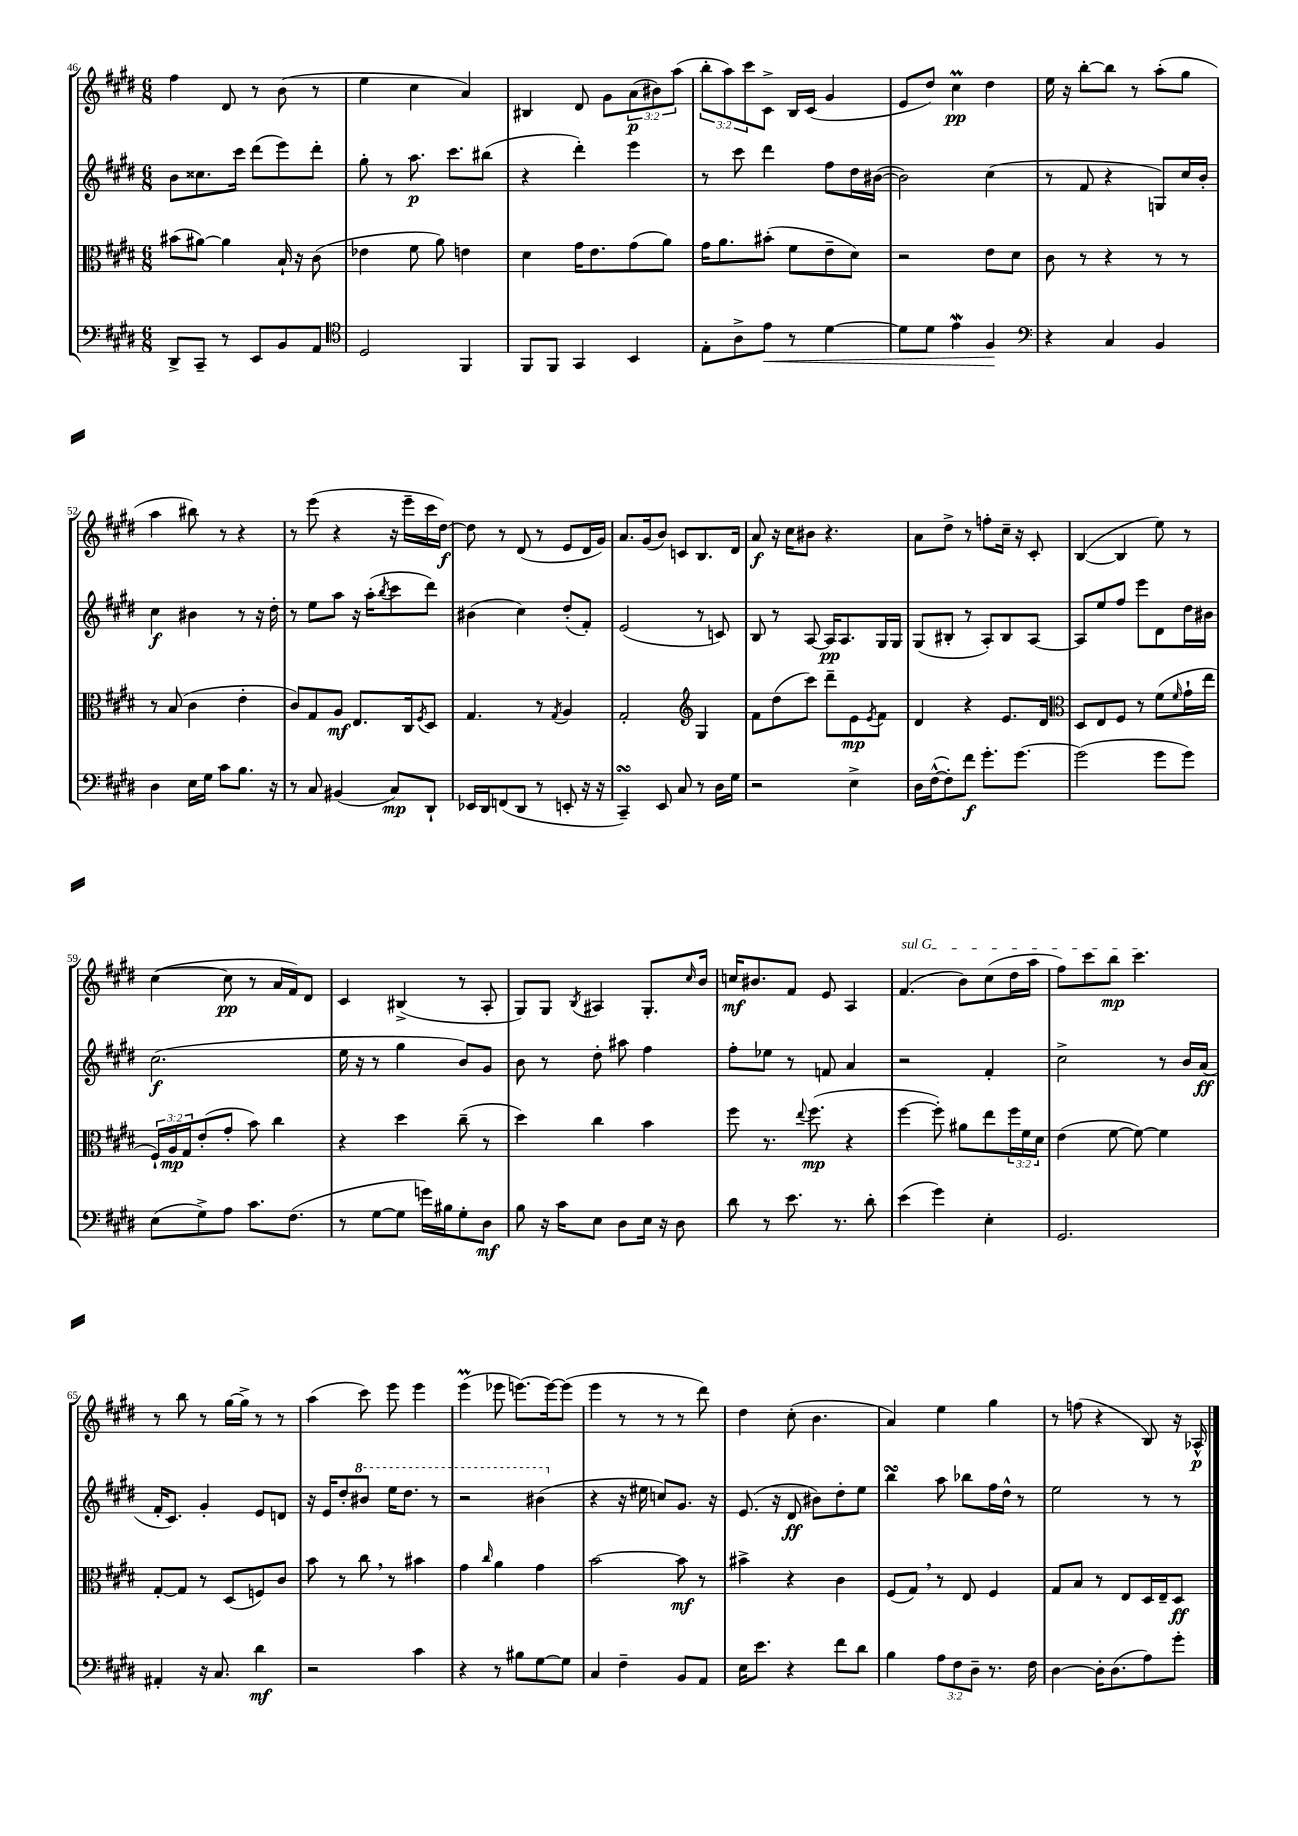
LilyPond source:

<<
\new StaffGroup <<
\new Staff = "s0" {
    \clef treble \key e \major \numericTimeSignature \time 6/8 \override Staff.TupletNumber.text = #tuplet-number::calc-fraction-text
    fis''4 dis'8 r8 b'8( r8 |
    e''4 cis''4 a'4) |
    bis4 dis'8 gis'8 \tuplet 3/2 { a'8\p( bis'8) a''8( } |
    \tuplet 3/2 { b''8-. a''8) cis'''8 } cis'8-> b16 cis'16( gis'4 |
    e'8 dis''8) cis''4\prall\pp dis''4 |
    e''16 r16 b''8~-. b''8 r8 a''8-.( gis''8 |
    a''4 bis''8) r8 r4 |
    r8 e'''8( r4 r16 e'''16-- cis'''16 dis''16~\f) |
    dis''8 r8 dis'8( r8 e'8 dis'16 gis'16) |
    a'8. gis'16( b'8) c'8 b8. dis'16 |
    a'8\f r16 cis''16 bis'8 r4. |
    a'8 dis''8-> r8 f''8-. cis''16-- r16 cis'8-. |
    b4~( b4 e''8) r8 |
    cis''4~( cis''8\pp r8 a'16 fis'16) dis'8 |
    cis'4 bis4->( r8 a8-. |
    gis8) gis8 \acciaccatura { b8 } ais4 gis8.-. \grace { cis''16 } b'16 |
    c''16\mf bis'8. fis'8 e'8 a4 |
    \once \override TextSpanner.bound-details.left.text = \markup { \italic "sul G" } fis'4.\startTextSpan( b'8) cis''8( dis''16 a''16 |
    fis''8) cis'''8 b''8\mp cis'''4.\stopTextSpan |
    r8 b''8 r8 gis''16~ gis''16-> r8 r8 |
    a''4( cis'''8) e'''8 e'''4 |
    e'''4\prall( ees'''8 e'''8.~) e'''16~ e'''8( |
    e'''4 r8 r8 r8 dis'''8) |
    dis''4 cis''8-.( b'4. |
    a'4) e''4 gis''4 |
    r8 f''8( r4 b8) r16 aes16-^\p \bar "|." |
}
\new Staff = "s1" {
    \clef treble \key e \major \numericTimeSignature \time 6/8
    b'8 cisis''8. cis'''16 dis'''8( e'''8) dis'''8-. |
    gis''8-. r8 a''8.\p cis'''8. bis''8( |
    r4 dis'''4-.) e'''4 |
    r8 cis'''8 dis'''4 fis''8 dis''16 bis'16~( |
    bis'2) cis''4( |
    r8 fis'8 r4 g8) cis''16 b'16-. |
    cis''4\f bis'4 r8 r16 dis''16-. |
    r8 e''8 a''8 r16 a''16-.( \acciaccatura { b''8 } cis'''8 dis'''8) |
    bis'4( cis''4) dis''8-.( fis'8-.) |
    e'2( r8 c'8) |
    b8 r8 a8~ a16\pp a8. gis16 gis16 |
    gis8( bis8-. r8 a8-.) bis8 a8~ |
    a8 e''8 fis''8 e'''8 dis'8 dis''16 bis'16 |
    cis''2.\f( |
    e''16 r16 r8 gis''4 b'8) gis'8 |
    b'8 r8 dis''8-. ais''8 fis''4 |
    fis''8-. ees''8 r8 f'8 a'4 |
    r2 fis'4-. |
    cis''2-> r8 b'16 a'16\ff( |
    fis'16-. cis'8.) gis'4-. e'8 d'8 |
    r16 e'16 dis''8-. \ottava #1 bis''8 e'''16 dis'''8. r8 |
    r2 bis''4( \ottava #0 |
    r4 r16 eis''16 c''8) gis'8. r16 |
    e'8.( r16 dis'8\ff bis'8) dis''8-. e''8 |
    b''4\turn a''8 bes''8 fis''16 dis''16-^ r8 |
    e''2 r8 r8 \bar "|." |
}
\new Staff = "s2" {
    \clef alto \key e \major \numericTimeSignature \time 6/8 \override Staff.TupletNumber.text = #tuplet-number::calc-fraction-text
    bis'8( ais'8~) ais'4 b16-! r16 cis'8( |
    ees'4 fis'8 a'8) e'4 |
    dis'4 gis'16 e'8. gis'8( a'8) |
    gis'16 a'8. bis'8-.( fis'8 e'8-- dis'8) |
    r2 e'8 dis'8 |
    cis'8 r8 r4 r8 r8 |
    r8 b8( cis'4 e'4-. |
    cis'8) gis8 a8\mf e8. cis16 \acciaccatura { fis8 } dis8 |
    gis4. r8 \acciaccatura { gis8 } a4 |
    gis2-. \clef treble gis4 |
    fis'8 dis''8( cis'''8) dis'''8-- e'8\mp \acciaccatura { e'8 } fis'8 |
    dis'4 r4 e'8. dis'16 |
    \clef alto dis8 e8 fis8 r8 fis'8( \grace { fis'16 } gis'16-! e''16 |
    \tuplet 3/2 { fis16-!) a16\mp gis16 } e'8-.( gis'8-. b'8) cis''4 |
    r4 dis''4 cis''8--( r8 |
    dis''4) cis''4 b'4 |
    fis''8 r8. \appoggiatura { e''8 } fis''8.\mp( r4 |
    fis''4~ fis''8-.) ais'8 e''8 \tuplet 3/2 { fis''16 fis'16 dis'16 } |
    e'4( fis'8~ fis'8~) fis'4 |
    gis8~-. gis8 r8 dis8( f8) cis'8 |
    b'8 r8 cis''8 \breathe r8 bis'4 |
    gis'4 \grace { cis''16 } a'4 gis'4 |
    b'2~ b'8\mf r8 |
    bis'4-> r4 cis'4 |
    fis8( gis8) \breathe r8 e8 fis4 |
    gis8 b8 r8 e8 dis16 e16-- dis8\ff \bar "|." |
}
\new Staff = "s3" {
    \clef bass \key e \major \numericTimeSignature \time 6/8 \override Staff.TupletNumber.text = #tuplet-number::calc-fraction-text
    dis,8-> cis,8-- r8 e,8 b,8 a,8 |
    \clef tenor dis2 fis,4 |
    fis,8 fis,8 gis,4 b,4 |
    e8-. a8-> e'8\< r8 dis'4~ |
    dis'8 dis'8 e'4\mordent fis4\! |
    \clef bass r4 cis4 b,4 |
    dis4 e16 gis16 cis'8 b8. r16 |
    r8 cis8 bis,4( cis8\mp) dis,8-! |
    ees,16 dis,16 f,8( dis,8 r8 e,8-. r16 r16 |
    cis,4--\turn) e,8 cis8 r8 dis16 gis16 |
    r2 e4-> |
    dis16 fis16~-^( fis8-.) fis'8\f gis'8.-. gis'8.~ |
    gis'2( gis'8 gis'8) |
    e8( gis8->) a8 cis'8. fis8.( |
    r8 gis8~ gis8 g'16) bis16 gis8-. dis8\mf |
    b8 r16 cis'16 e8 dis8 e16 r16 dis8 |
    dis'8 r8 e'8. r8. dis'8-. |
    e'4( gis'4) e4-. |
    gis,2. |
    ais,4-. r16 cis8. dis'4\mf |
    r2 cis'4 |
    r4 r8 bis8 gis8~ gis8 |
    cis4 fis4-- b,8 a,8 |
    e16 e'8. r4 fis'8 dis'8 |
    b4 \tuplet 3/2 { a8 fis8 dis8-- } r8. fis16 |
    dis4~ dis16-. dis8.( a8) gis'8-. \bar "|." |
}
>>
>>
\layout { \context { \Score currentBarNumber = #46 } }
